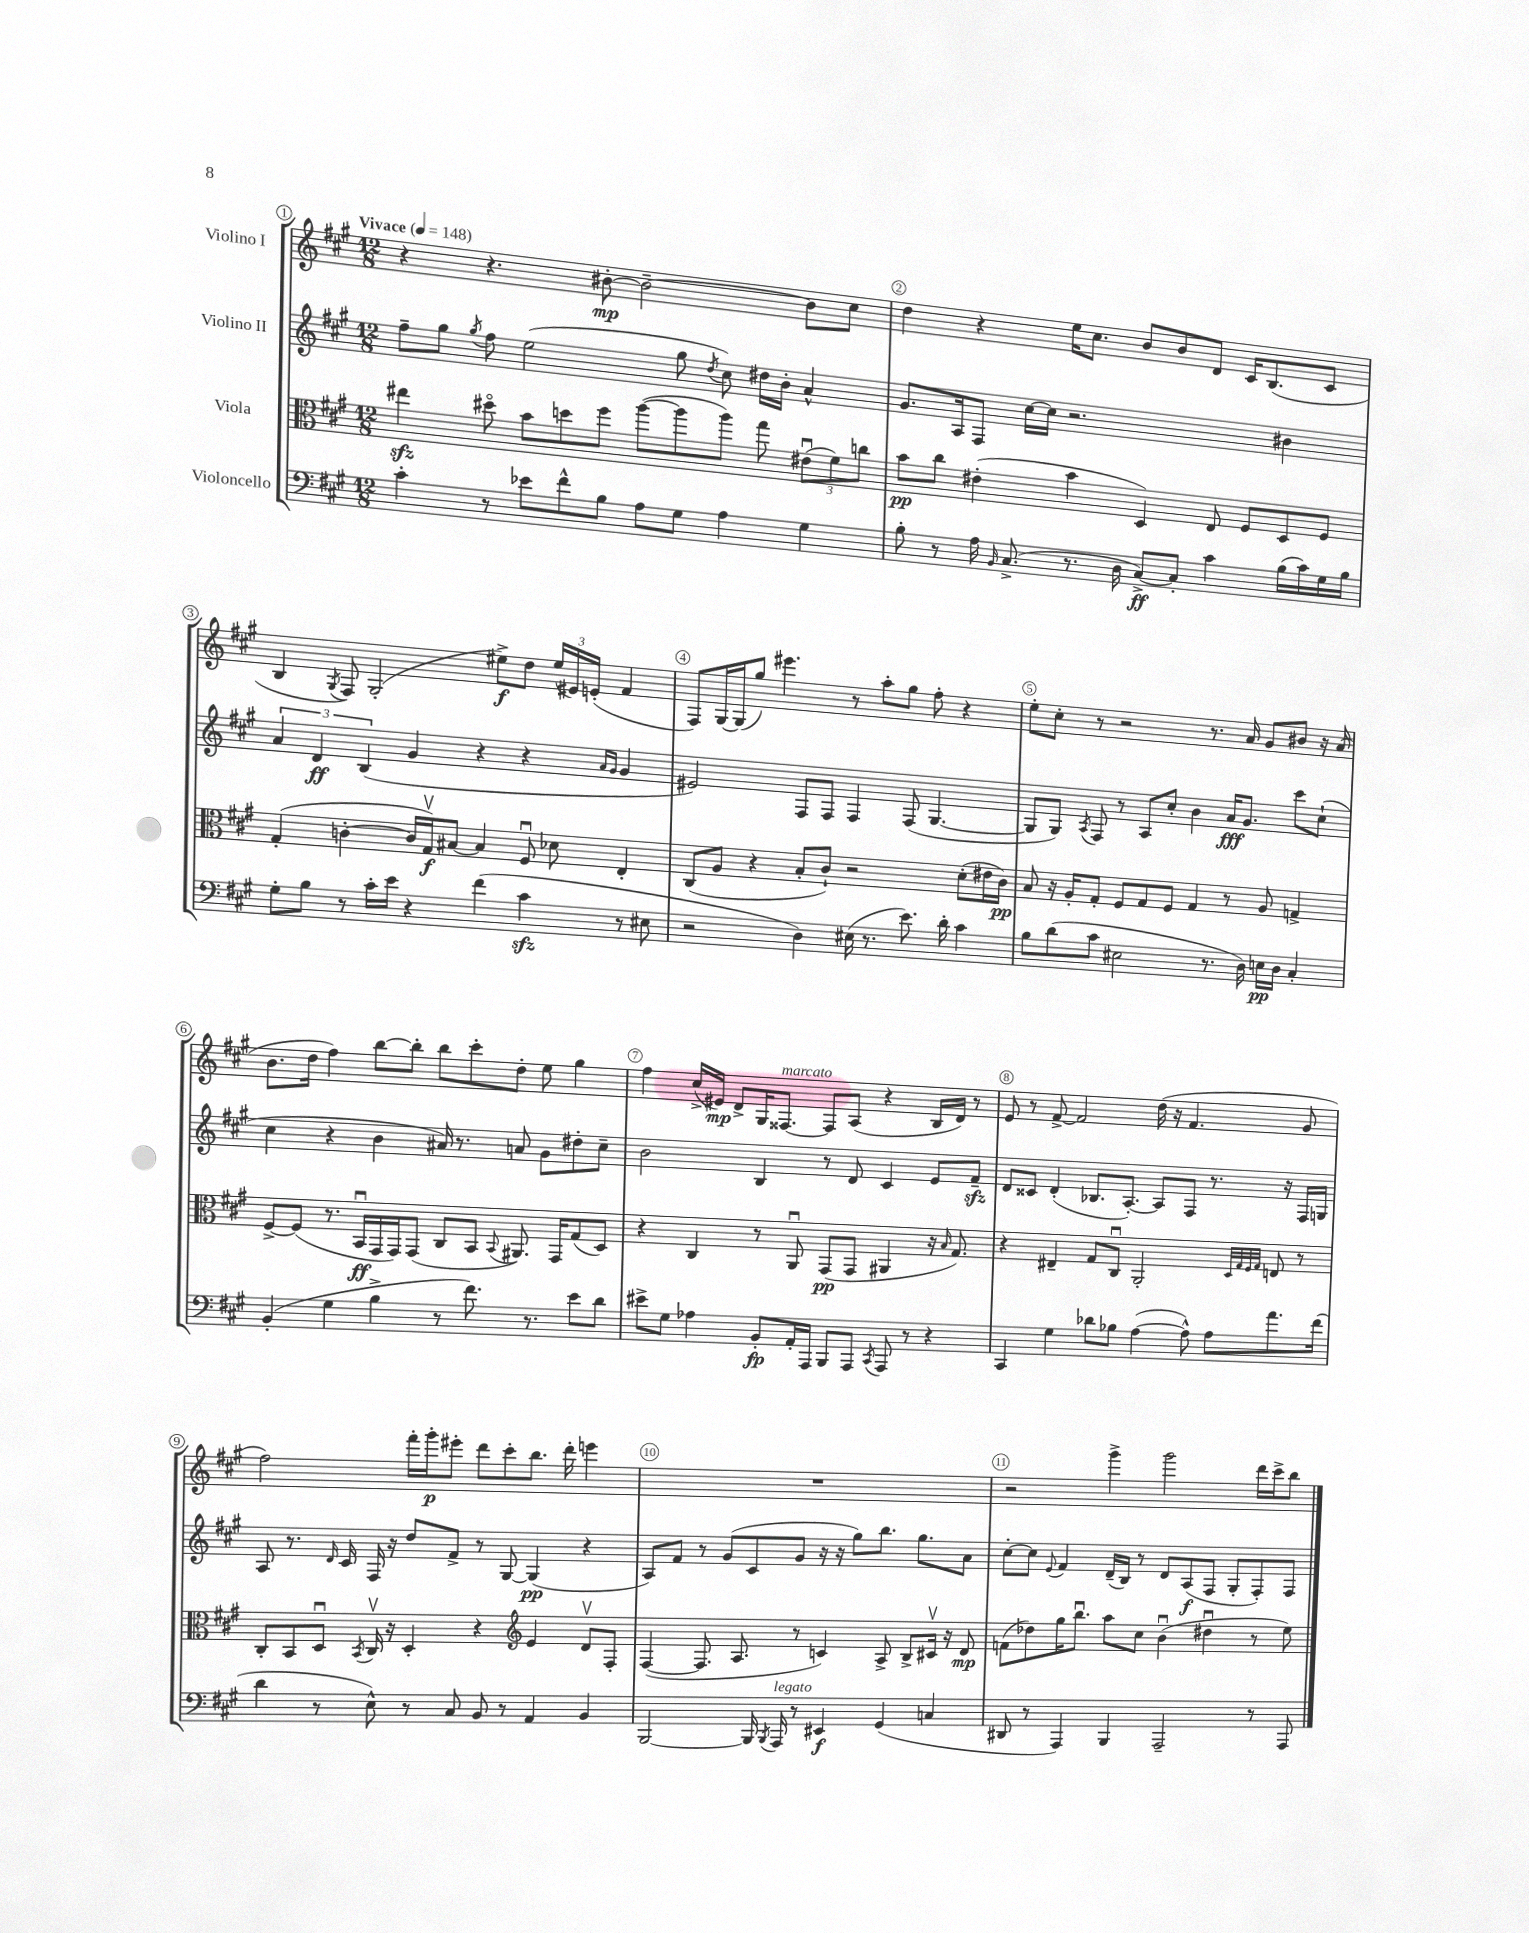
<<
\new StaffGroup <<
\new Staff = "s0" \with { instrumentName = "Violino I" } {
    \clef treble \key a \major \numericTimeSignature \time 12/8 \tempo "Vivace" 4 = 148
    \autoBeamOff r4 r4. bis'8~-.\mp bis'2~-- bis'8[ cis''8] |
    d''4 r4 e''16[ cis''8.] b'8[ b'8 d'8] cis'16[ b8.( cis'8] |
    b4 \acciaccatura { gis8 } fis8) gis2-.( eis''8[->\f) d''8] \tuplet 3/2 { eis''16[( eis'16) e'16]-.( } fis'4 |
    fis8[) gis16~ gis16( gis''8]) eis'''4. r8 a''8[-. gis''8] fis''8-. r4 |
    e''8[-. cis''8]-. r8 r2 r8. a'16 gis'8[ bis'8] r16 a'16( |
    b'8.[ d''16] fis''4) b''8[~ b''8]-. b''8[ cis'''8-. d''8]-. e''8 gis''4 |
    fis''4 cis''16[->( eis'16]\mp) d'8[-> gis16 fisis8.]~^\markup { \italic "marcato" } fisis8[ a8]( r4 b16[ d'16]) r8 |
    e'8 r8 fis'8~-> fis'2 d''16( r16 fis'4. gis'8 |
    fis''2) fis'''16[-. gis'''16-.\p eis'''8]-. d'''8[ cis'''8-. b''8.] d'''16-. e'''4 |
    R1. |
    r2 gis'''4-> gis'''2 d'''16[ cis'''16-> b''8] \bar "|." |
}
\new Staff = "s1" \with { instrumentName = "Violino II" } {
    \clef treble \key a \major \numericTimeSignature \time 12/8
    \autoBeamOff fis''8[-- gis''8] \acciaccatura { gis''8 } fis''8 e''2( gis''8 \acciaccatura { d''8 } cis''8) dis''16[ b'16]-. a'4-^ |
    gis'8.[ a16 fis8] cis''16[~ cis''16] r2. bis'4 |
    \tuplet 3/2 { a'4 d'4\ff b4( } gis'4 r4 r4 \grace { a'16[ gis'16] } gis'4 |
    eis'2) fis8[ fis8] fis4 fis8( gis4.~ |
    gis8[ gis8]) \acciaccatura { a8 } fis8 r8 a8[ cis''8]-. b'4 a'16[\fff gis'8.] cis'''8[ cis''8]-!( |
    cis''4 r4 b'4 ais'16) r8. a'8 gis'8[ dis''8-. cis''8]-- |
    b'2 b4 r8 d'8 cis'4 e'8[ fis'8]--\sfz |
    d'8[ cisis'8] d'4-.( bes8.[ a8.]~-.) a8[ fis8] r8. r16 fis16[ g16] |
    a8 r8. \grace { d'16 } cis'16 fis16 r16 d''8[ fis'8]-> r8 gis8~ gis4\pp( r4 |
    a8[) fis'8] r8 gis'8[( cis'8 gis'8] r16 r16 gis''8[) b''8.] gis''8.[ a'8] |
    cis''8[~-. cis''8] \appoggiatura { e'8 } fis'4 d'16[--( b16]) r8 d'8[ a8\f( fis8] gis8[-. fis8-.) fis8] \bar "|." |
}
\new Staff = "s2" \with { instrumentName = "Viola" } {
    \clef alto \key a \major \numericTimeSignature \time 12/8
    \autoBeamOff eis''4\sfz dis''8\flageolet b'8[ d''8 fis''8] a''8[~( a''8 a''8]) gis''8 \tuplet 3/2 { eis'8[\downbow( fis'8) c''8] } |
    b'8[\pp cis''8] eis'4-.( b'4 d4) e8 fis8[ d8 fis8] |
    gis4-.( c'4~-. c'16[ gis16\upbow\f) bis8]~ bis4 fis8\downbow des'8 e4-. |
    cis8[( a8] r4 b8[-. cis'8]-!) r2 d'8[-.( eis'16 cis'16]\pp) |
    b8 r16 a16[-. gis8]-. fis8[ gis8 fis8] gis4 r8 a8 g4-> |
    fis8[~-> fis8]( r8. b,16[\downbow\ff gis,16 gis,16) gis,8]( cis8[ b,8] \appoggiatura { b,8 } ais,8.) gis,16[ gis8( d8]) |
    r4 cis4 r8 a,8\downbow gis,8[\pp( gis,8] ais,4 r16 \grace { b16 } gis8.) |
    r4 eis4-- gis8[ cis8]\downbow a,2-. \grace { d32[ gis32 fis32 gis32] } e8 r8 |
    cis8[-. b,8 d8]\downbow \acciaccatura { b,8 } cis16\upbow r16 d4-. r4 \clef treble e'4 d'8[\upbow fis8]-. |
    fis4~( fis8. a8. r8 c'4) a8-> b8[-> cis'16]\upbow r16 d'8\mp |
    f'8[( des''8) gis''16 b''8.]\downbow a''8[ cis''8] b'4\downbow( dis''4\downbow r8 e''8) \bar "|." |
}
\new Staff = "s3" \with { instrumentName = "Violoncello" } {
    \clef bass \key a \major \numericTimeSignature \time 12/8
    \autoBeamOff cis'4-. r8 ees'8[ fis'8-^ b8] a8[ gis8] a4 gis4 |
    b8-. r8 a16 \grace { b,16 } cis8.->( r8. d16 cis8[~->\ff) cis8]-. cis'4 b16[( cis'16) gis16 b16] |
    gis8[-. b8] r8 cis'16[-. e'16] r4 fis'4( cis'4\sfz r8 eis8 |
    r2 d4) eis16( r8. e'8.) d'16-. cis'4 |
    b8[ d'8( cis'8] eis2 r8. d16) e16[\pp d16] cis4-. |
    b,4-.( gis4 b4-> r8 fis'8.) r8. e'8[ d'8] |
    eis'8[-> gis8] aes4 b,8[-.\fp a,16-. a,,16] b,,8[ a,,8] \acciaccatura { cis,8 } a,,8 r8 r4 |
    cis,4 gis4 des'8[ bes8] a4~( a8-^) a8[ a'8. fis'16]( |
    d'4 r8 e8-^) r8 cis8 b,8 r8 a,4 b,4 |
    b,,2~ b,,16 \acciaccatura { b,,8 } a,,16^\markup { \italic "legato" } r8 eis,4\f gis,4( c4 |
    dis,8 r8 a,,4) b,,4 a,,2-- r8 a,,8 \bar "|." |
}
>>
>>
\layout { \context { \Score \override BarNumber.break-visibility = ##(#f #t #t) barNumberVisibility = #all-bar-numbers-visible \override BarNumber.stencil = #(make-stencil-circler 0.1 0.3 ly:text-interface::print) } }
